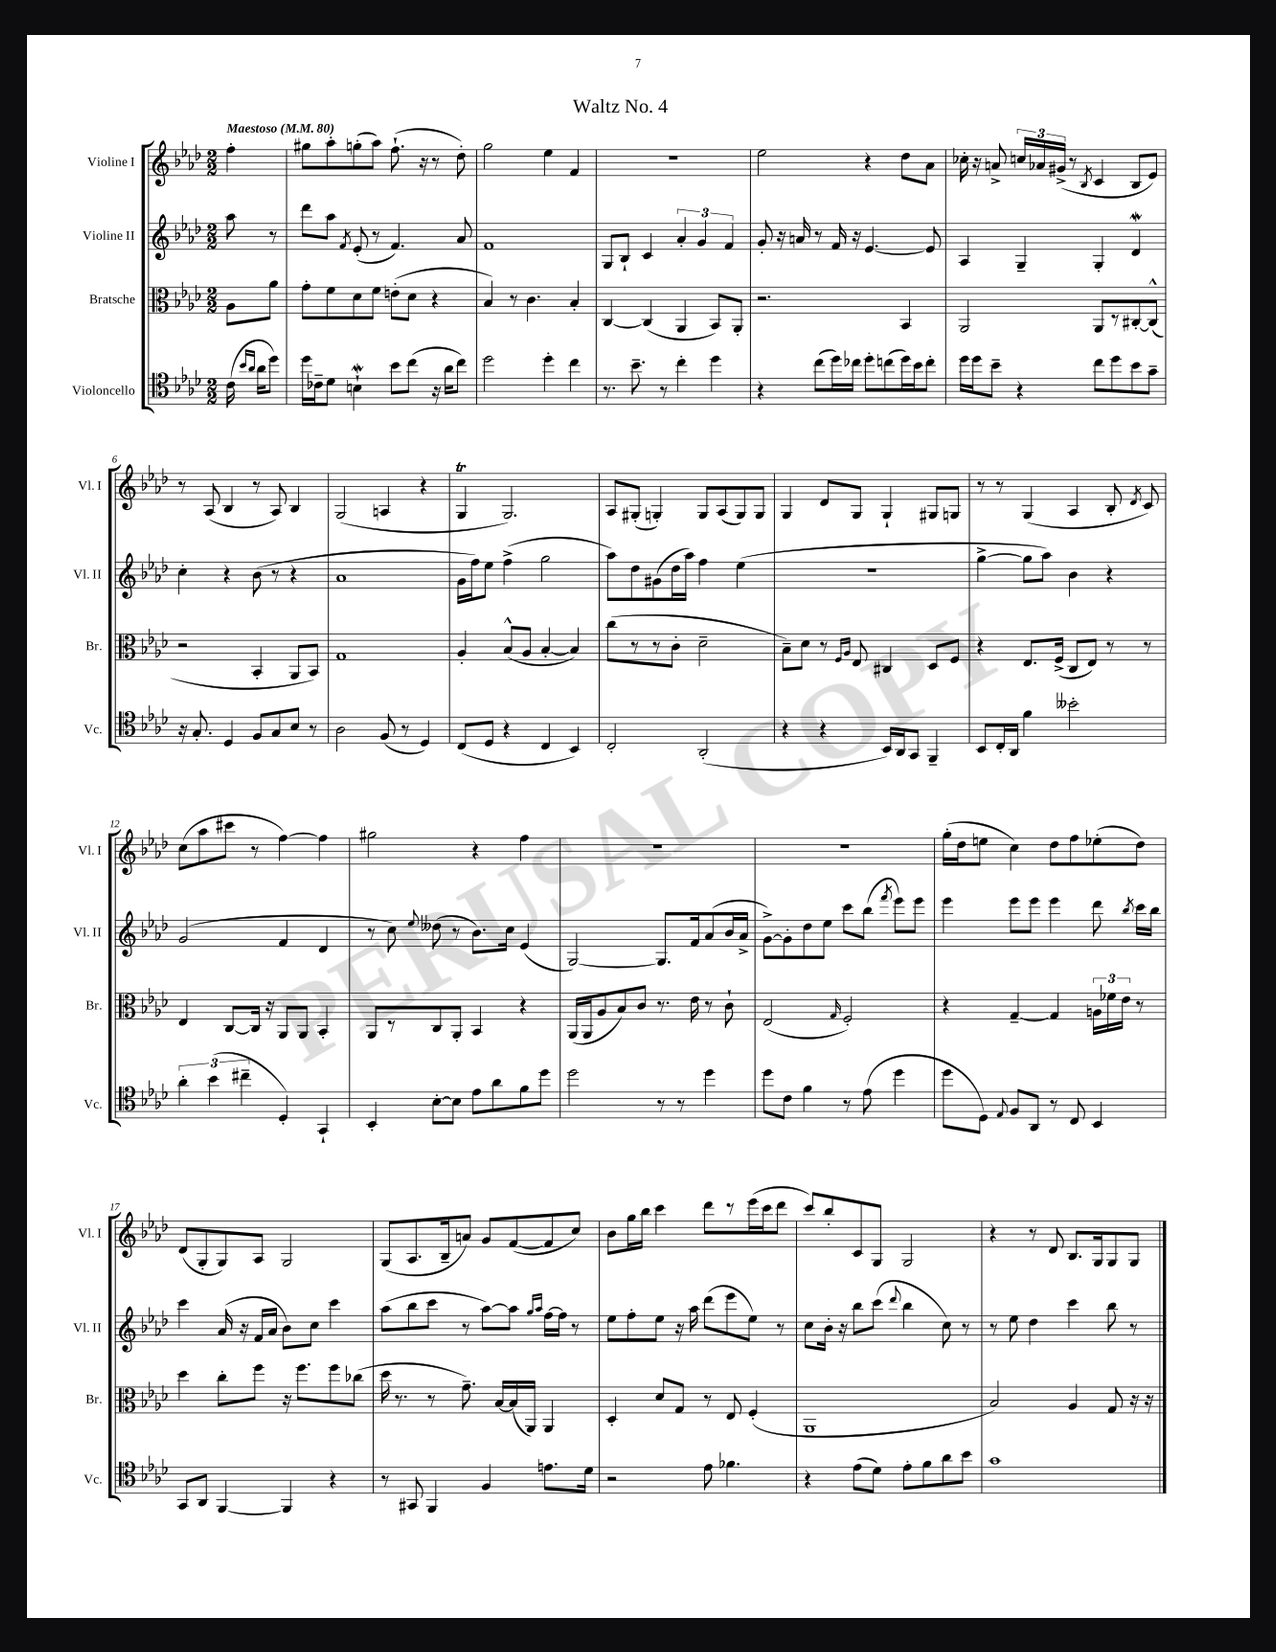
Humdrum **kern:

**kern	**kern	**kern	**kern
*staff4	*staff3	*staff2	*staff1
*clefC4	*clefC3	*clefG2	*clefG2
*k[b-e-a-d-]	*k[b-e-a-d-]	*k[b-e-a-d-]	*k[b-e-a-d-]
*M2/2	*M2/2	*M2/2	*M2/2
*MM80	*MM80	*MM80	*MM80
(16c	8A-	8aa-	4ff'
16qqb-	.	.	.
16qqa-	.	.	.
16a-	.	.	.
8dd-)	8a-	8r	.
=	=	=	=
16dd-	8g'	8ddd-	8gg#
16c-~	.	.	.
8d-	8f	8aa-	8aa-'
.	.	8qf	.
4B`	8d-	(8e-'	(8gg'
.	8f	8r	8aa-)
8b-	(8e'	4.f)	(8.ff`
(8cc	8d-	.	.
.	.	.	16r
16r	4r	.	8r
16a-	.	.	.
8cc)	.	8a-	8dd-')
=	=	=	=
2dd-	4B-)	1f	2gg
.	8r	.	.
.	4.c	.	.
4dd-'	.	.	4ee-
4cc	4B-'	.	4f
=	=	=	=
8.r	[4C	8G	1r
.	.	8B-`	.
8.b-~	.	.	.
.	(4C]	4c	.
8r	.	.	.
4cc'	4AA-	6a-'	.
.	.	6g	.
4dd-	8BB-)	.	.
.	.	6f	.
.	8AA-'	.	.
=	=	=	=
4r	2.r	8g'	2ee-
.	.	16r	.
.	.	16a	.
(8cc	.	8r	.
16dd-)	.	16f	.
16cc-	.	16r	.
8dd-'	.	[4.e-	4r
(8cc	.	.	.
16dd-)	4BB-	.	8dd-
16b-	.	.	.
8cc'	.	8e-]	8a-
=	=	=	=
16dd-	2AA-	4A-	16cc-'
16dd-	.	.	16r
8b-~	.	.	8a^
4r	.	4G~	24cc
.	.	.	24a-
.	.	.	(24g#^
.	.	.	8r
.	.	.	8qB-
8cc	8AA-	4G'	4c
8dd-	8r	.	.
8b-	[8C#'	4d-	8B-
8g~	(8C#^^]	.	8e-)
=	=	=	=
16r	2r	4cc'	8r
8.G'	.	.	.
.	.	.	(8A-
4D-	.	4r	4B-
8F	4BB-'	(8b-	8r
8G	.	8r	8A-)
8B-	8AA-	4r	4B-
8r	8BB-)	.	.
=	=	=	=
2A-	1G	1a-	(2G
(8F	.	.	4A
8r	.	.	.
4D-)	.	.	4r
=	=	=	=
(8C	4A-'	16g	4G
.	.	16ff)	.
8D-	.	8ee-	.
4r	(8B-^^	(4ff^	2.G)
.	8A-	.	.
4C	[4B-'	2gg	.
4BB-)	4B-])	.	.
=	=	=	=
2C'	(8cc	8aa-)	8A-
.	8r	8dd-	(8G#'
.	8r	(8g#	4G')
.	8c'	16dd-	.
.	.	16aa-)	.
(2AA-'	2d-~	4ff	8G
.	.	.	(8A-
.	.	(4ee-	8G)
.	.	.	8G
=	=	=	=
4r	8B-~)	1r	4G
.	8d-	.	.
4r	8r	.	8d-
.	16qqF	.	.
.	16qqA-	.	.
.	8E-	.	8G
16BB-)	4C#	.	4G`
16AA-	.	.	.
8GG	.	.	.
4FF~	8D-	.	8G#
.	8F	.	8G
=	=	=	=
8BB-	4r	[4gg^	8r
16C'	.	.	8r
16AA-	.	.	.
4f	8.E-	8gg]	(4G
.	.	8aa-)	.
.	(16F^	.	.
2b--'	8C	4b-	4A-
.	8E-)	.	.
.	8r	4r	8B-'
.	.	.	8qd-
.	8r	.	8c)
=	=	=	=
6a-'	4E-	(2g	(8cc
.	.	.	8aa-
(6b-	.	.	.
.	[8C	.	8ccc#
6cc#~	.	.	.
.	16C]	.	8r
.	16r	.	.
4D-')	8AA-	4f	[4ff)
.	8AA-	.	.
4GG`	4BB-'	4d-	4ff]
=	=	=	=
4BB-'	8AA-	8r	2gg#
.	8r	8cc)	.
.	.	8qqee-	.
[8B-'	8C	(8dd--	.
8B-]	8AA-'	8r	.
8e-	4BB-	8.b-)	4r
8a-	.	.	.
.	.	16cc	.
8f	4r	(4e-	4ff
8dd-	.	.	.
=	=	=	=
2dd-	(16AA-	[2G)	1r
.	16AA-	.	.
.	8A-	.	.
.	8B-)	.	.
.	8c	.	.
8r	8.r	8.G]	.
8r	.	.	.
.	16e-	16f	.
4dd-	8r	(8a-	.
.	8c`	16b-	.
.	.	16a-^	.
=	=	=	=
8dd-	(2E-	[8g^)	1r
8c	.	8g']	.
4f	.	8dd-	.
.	.	8ee-	.
.	16qqG	.	.
8r	2F')	8ccc	.
(8e-	.	(8bb-	.
.	.	8qfff	.
4dd-	.	8eee-)	.
.	.	8eee-	.
=	=	=	=
8dd-	4r	4eee-	(16gg'
.	.	.	16dd-
8D-)	.	.	8ee
8qqE-	.	.	.
8F	[4G~	8eee-	4cc)
8AA-	.	8eee-	.
8r	4G]	4eee-	8dd-
8C	.	.	8ff
4BB-	24A	8ddd-	(8ee-'
.	24f-	.	.
.	24e-	.	.
.	.	8qbb-	.
.	8r	16ccc	8dd-)
.	.	16bb-	.
=	=	=	=
8GG	4dd-	4ccc	(8d-
8AA-	.	.	8G'
[4FF	8cc'	(16a-	8G)
.	.	16r	.
.	8ff	16f	8A-
.	.	16a-	.
4FF]	16r	8b-)	2G
.	8.ff	.	.
.	.	8cc	.
4r	8ff	4ccc	.
.	(8cc-	.	.
=	=	=	=
8r	16dd-	(8aa-	(8G
.	8.r	.	.
8GG#	.	8bb-	8.A-
4FF	8r	8ccc	.
.	.	.	16B-~
.	8.g~)	8r	8a)
4F	.	[8aa-)	8g
.	[16B-	.	.
.	(16B-]	8aa-]	([8f
.	16AA-)	.	.
.	.	16qqgg	.
.	.	16qqaa-	.
8.e	4AA-	[16ff	8f]
.	.	16ff]	.
.	.	8r	8cc)
16d-	.	.	.
=	=	=	=
2r	4D-'	8ee-	8b-
.	.	8ff'	16gg
.	.	.	16bb-
.	8d-	8ee-	4ccc
.	8G	16r	.
.	.	16aa-	.
8e-	8r	(8ddd-	8ddd-
4.f-	8E-	8eee-	8r
.	(4F'	8ee-)	(16eee-
.	.	.	16ccc
.	.	8r	8ddd-
=	=	=	=
4r	1AA-	8cc	8ccc)
.	.	16b-'	8bb-'
.	.	16r	.
(8e-	.	8bb-	8c
8d-)	.	(8ccc	8G
.	.	8qqddd-	.
8e-'	.	4bb-	2G
8f	.	.	.
8a-	.	8cc)	.
8b-	.	8r	.
=	=	=	=
1g	2B-)	8r	4r
.	.	8ee-	.
.	.	4dd-	8r
.	.	.	8d-
.	4A-	4ccc	8.B-
.	.	.	16G
.	8G	8bb-	8G
.	16r	8r	8G
.	16r	.	.
==	==	==	==
*-	*-	*-	*-
